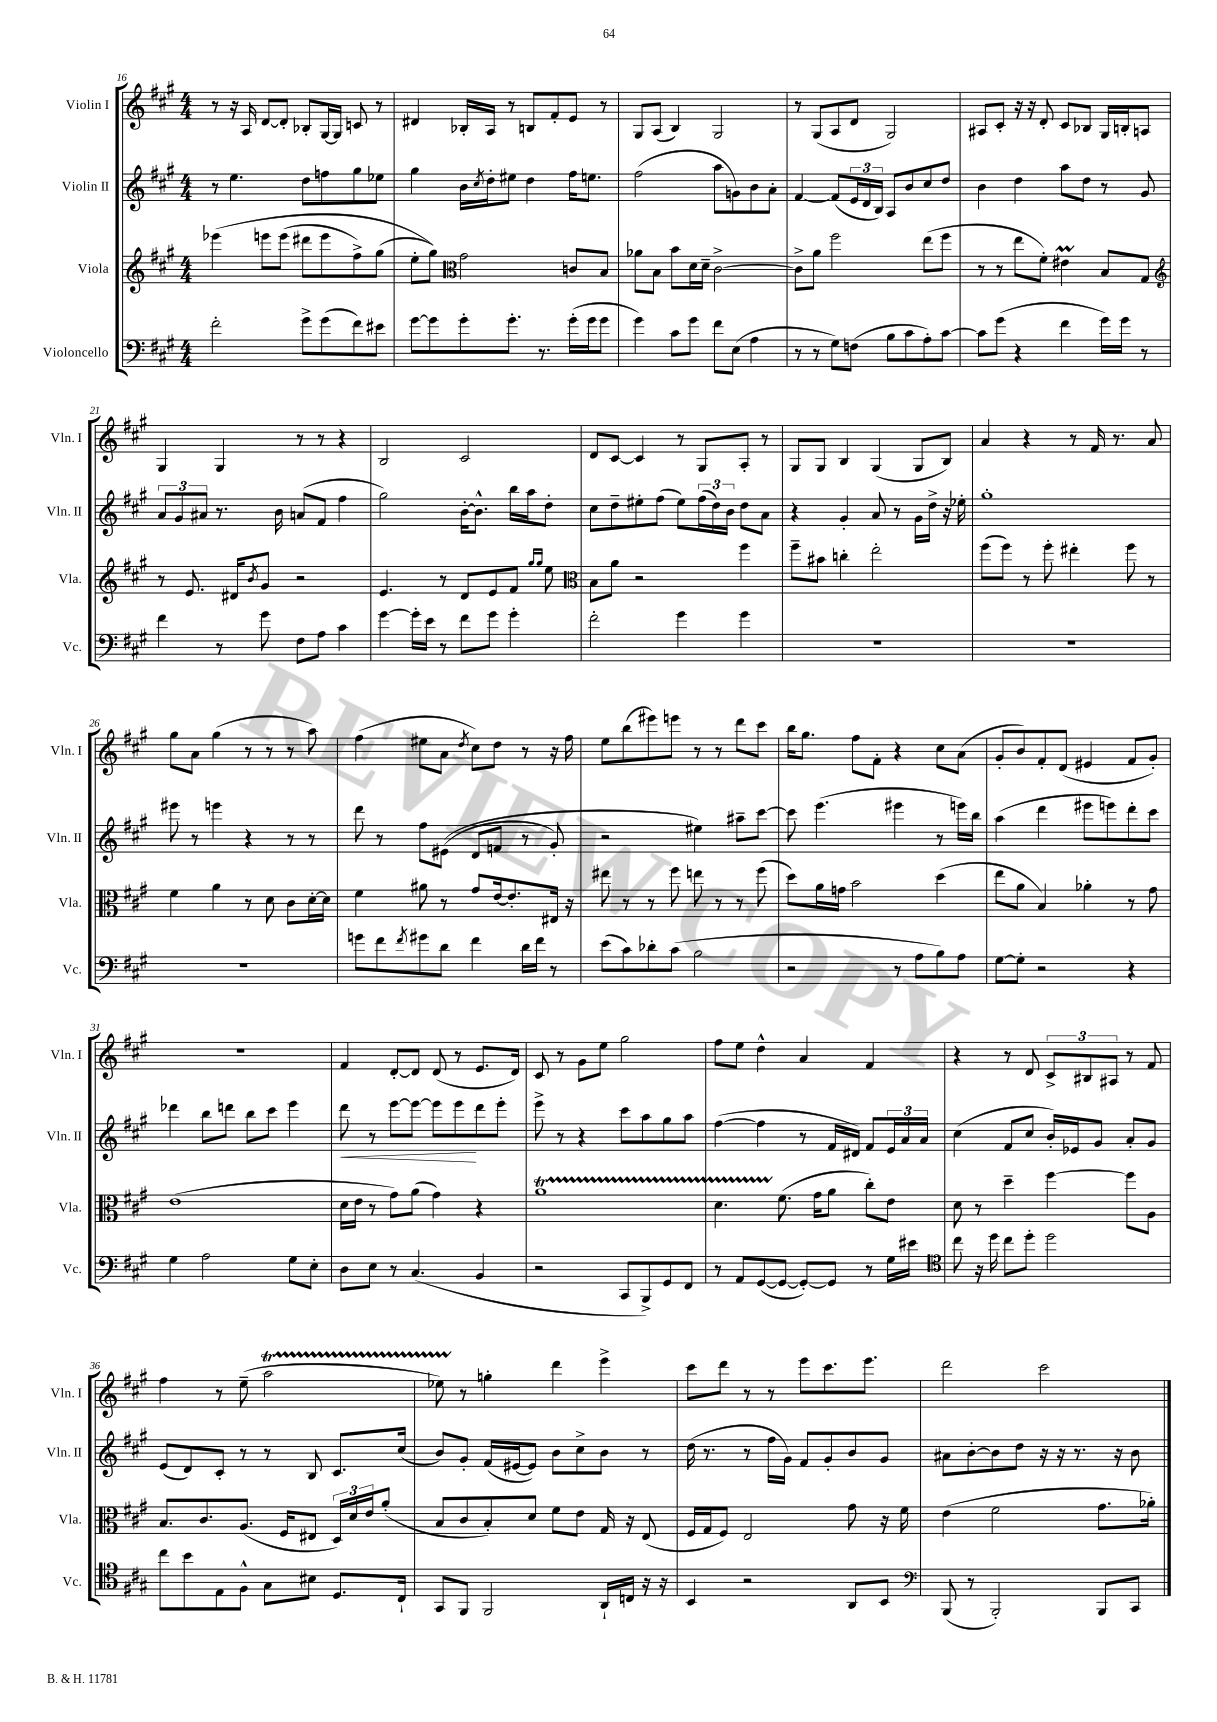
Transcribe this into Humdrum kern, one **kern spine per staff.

**kern	**kern	**kern	**dynam	**kern
*part4	*part3	*part2	*part2	*part1
*staff4	*staff3	*staff2	*staff2	*staff1
*I"Violoncello	*I"Viola	*I"Violin II	*	*I"Violin I
*I'Vc.	*I'Vla.	*I'Vln. II	*	*I'Vln. I
*clefF4	*clefG2	*clefG2	*	*clefG2
*k[f#c#g#]	*k[f#c#g#]	*k[f#c#g#]	*	*k[f#c#g#]
*M4/4	*M4/4	*M4/4	*	*M4/4
=16	=16	=16	=16	=16
2f#'\	(4eee-X\	8r	.	8r
.	.	4.ee\	.	16r
.	.	.	.	16A/
.	8eeen\L	.	.	[8d/L
.	(8eee\J	.	.	8d'/J]
8g#^\L	8ddd#X\L	8dd\L	.	8B-X'/L
(8g#\	8eee\	8ffn\	.	[16G#/L
.	.	.	.	16G#/JJ]
8f#\)	8ff#^\)	8gg#\	.	8cn/
8e#X\J	(8gg#\J	8ee-X\J	.	8r
=17	=17	=17	=17	=17
[8g#\L	8ee'\L	4gg#\	.	4d#X/
8g#\]	8gg#\J))	.	.	.
*	*clefC3	*	*	*
8g#'\	2g#\	16b\LL	.	16B-X'/LL
.	.	8qcc#/	.	.
.	.	16dd'\J	.	16A/JJ
8.g#'\J	.	8ee#X\J	.	8r
.	.	4dd\	.	8Bn/L
8.r	.	.	.	.
.	.	.	.	8f#'/
(16g#'\LL	8cn/L	16ff#\KL	.	8e/J
16g#\J	.	8.een\J	.	.
8g#\J	8B/J	.	.	8r
=18	=18	=18	=18	=18
4g#\)	8a-X\L	(2ff#\	.	8G#/L
.	8B\J	.	.	(8A/J
8c#\L	8b\L	.	.	4B/)
8g#\J	16d\L	.	.	.
.	16d~\JJ	.	.	.
8f#\L	[2c#^\	8aa\L	.	2G#/
(8E\J	.	8gn\)	.	.
4A\	.	8b\	.	.
.	.	8a'\J	.	.
=19	=19	=19	=19	=19
8r	8c#^\L]	[4f#/	.	8r
8r	8a\J	.	.	(8G#/L
8G#\L)	2ff#\	(8f#/L]	.	8A/
(8Fn\J	.	24e/L	.	8d/J
.	.	24d/	.	.
.	.	24B/JJ)	.	.
8B\L	.	8A/L	.	2G#/)
8c#\	.	8b/	.	.
8A'\)	(8ee\L	8cc#/	.	.
[8c#\J	8ff#\J	8dd/J	.	.
=20	=20	=20	=20	=20
8c#\L]	8r	4b\	.	8A#X/L
(8g#\J	8r	.	.	8c#'/J
4r	8ee\L	4dd\	.	16r
.	.	.	.	16r
.	8f#'\J)	.	.	8d'/
4f#\	4e#Xm\	8aa\L	.	8c#/L
.	.	8dd\J	.	8B-X/J
16g#\LL)	8B/L	8r	.	16G#/LL
16g#\JJ	.	.	.	16Bn'/J
8r	8G#/J	8g#/	.	8An/J
!!LO:LB:g=z
=21	=21	=21	=21	=21
*	*clefG2	*	*	*
4f#\	8r	12a/L	.	4G#/
.	.	12g#/	.	.
.	8.e/	.	.	.
.	.	12a#X/J	.	.
8r	.	8.r	.	4G#/
.	16d#X/KL	.	.	.
.	8qb/	.	.	.
8g#\	8g#/J	.	.	.
.	.	16b\	.	.
8F#\L	2r	(8an/L	.	8r
8A\J	.	8f#/J	.	8r
4c#\	.	4ff#\	.	4r
=22	=22	=22	=22	=22
[4g#\	4.e/	2gg#\)	.	2B/
16g#'\LL]	.	.	.	.
16e\JJ	.	.	.	.
8r	8r	.	.	.
8f#\L	8d/L	[16b'\KL	.	2c#/
.	.	8.b^^\J]	.	.
8g#\J	8e/	.	.	.
4g#'\	8f#/J	16bb\LL	.	.
.	.	16aa\J	.	.
.	16qqgg#/LL	.	.	.
.	16qqgg#/JJ	.	.	.
.	8ee\	8dd'\J	.	.
=23	=23	=23	=23	=23
*	*clefC3	*	*	*
2f#'\	8B\L	8cc#\L	.	8d/L
.	8a\J	8dd~\	.	[8c#/J
.	2r	8ee#X'\	.	4c#/]
.	.	(8ff#\J	.	.
4g#\	.	8ee#\L)	.	8r
.	.	(24ff#\L	.	8G#/L
.	.	24dd\)	.	.
.	.	24b\JJ	.	.
4g#\	4ff#\	8dd\L	.	8A'/J
.	.	8a\J	.	8r
=24	=24	=24	=24	=24
1r	8ff#~\L	4r	.	8G#/L
.	8b#X\J	.	.	8G#/J
.	4ccn'\	4g#'/	.	4B/
.	2ee'\	8a/	.	(4G#/
.	.	8r	.	.
.	.	16g#\LL	.	8G#/L
.	.	16dd^\JJ	.	.
.	.	16r	.	8B/J)
.	.	16ee-X'\	.	.
=25	=25	=25	=25	=25
1r	(8ff#\L	1gg#'	.	4a/
.	8ff#\J)	.	.	.
.	8r	.	.	4r
.	8ff#'\	.	.	.
.	4ee#X'\	.	.	8r
.	.	.	.	16f#/
.	.	.	.	8.r
.	8ff#\	.	.	.
.	8r	.	.	8a/
!!LO:LB:g=z
=26	=26	=26	=26	=26
1r	4f#\	8eee#X\	.	8gg#\L
.	.	8r	.	8a\J
.	4a\	4eeen\	.	(4gg#\
.	8r	4r	.	8r
.	8d\	.	.	8r
.	8c#\L	8r	.	8r
.	[16d'\L	8r	.	8aa\)
.	16d\JJ]	.	.	.
=27	=27	=27	=27	=27
8gn\L	4f#\	8ddd\	.	(4ff#\
8f#\	.	8r	.	.
8qf#/	.	.	.	.
8g#X\	8a#X\	8ff#\L	.	8ee#X\L
8d\J	8r	((8e#X\J	.	8a\J
.	.	.	.	8qdd/
4f#\	8g#/L	8d/L	.	8cc#\L)
.	[16e/k	8fn/J	.	8dd\J
.	8.e'/]	.	.	.
16d\LL	.	8r	.	8r
16f#\JJ	.	.	.	.
8r	16E#X/Jk	8g#'/)	.	16r
.	16r	.	.	16ff#\
=28	=28	=28	=28	=28
(8e\L	8ee#X\	2r	.	8ee\L
8c#\)	8r	.	.	(8bb\
8d-X'\	8r	.	.	8eee#X\)
(8c#\J	8ff#\	.	.	8eeen\J
2B\	8een\	4ee#X\)	.	8r
.	8r	.	.	8r
.	8r	8aa#X~\L	.	8ddd\L
.	(8ff#\	[8ccc#\J	.	8ccc#\J
=29	=29	=29	=29	=29
2r	8dd\L)	8ccc#\]	.	16bb\KL
.	.	.	.	8.gg#\J
.	16a\L	(4.eee\	.	.
.	16gn\JJ	.	.	.
.	2b\	.	.	8ff#\L
.	.	.	.	8f#'\J
8r	.	4eee#X\	.	4r
8A\L	.	.	.	.
8B\)	(4dd\	8r	.	8cc#\L
8A\J	.	16eeen\LL)	.	(8a\J
.	.	16bb\JJ	.	.
=30	=30	=30	=30	=30
[8G#\L	8ee\L	(4aa\	.	8g#'/L
8G#'\J]	8a\J	.	.	8b/)
2r	4B/)	4ddd\	.	8f#'/
.	.	.	.	(8d/J
.	4a-X'\	8eee#X\L	.	4e#X/
.	.	8eeen\)	.	.
4r	8r	8ddd'\	.	8f#/L
.	8g#\	8ccc#\J	.	8g#'/J)
!!LO:LB:g=z
=31	=31	=31	=31	=31
4G#\	(1e	4ddd-X\	.	1r
2A\	.	8bb\L	.	.
.	.	8dddn\J	.	.
.	.	8bb\L	.	.
.	.	8ccc#\J	.	.
8G#\L	.	4eee\	.	.
8E'\J	.	.	.	.
=32	=32	=32	=32	=32
!	!	!	!LO:HP:b	!
8D\L	16d\LL	8ddd\	<	4f#/
.	16e\JJ	.	.	.
8E\J	8r	8r	.	.
8r	8g#\L)	[8eee\L	.	[8d'/L
(4.C#/	(8a\J	8eee\J_	.	8d/J]
.	4g#\)	8eee\L]	.	(8d/
.	.	8eee\	.	8r
4BB/	4r	8ddd\	[	8.e/L
.	.	8eee'\J	.	.
.	.	.	.	16d/Jk)
=33	=33	=33	=33	=33
2r	1aT	8eee^\	.	8c#/
.	.	8r	.	8r
.	.	4r	.	8g#\L
.	.	.	.	8ee\J
8CC#/L	.	8ccc#\L	.	2gg#\
8BBB^/)	.	8aa\	.	.
8GG#/	.	8gg#\	.	.
8FF#/J	.	8aa\J	.	.
=34	=34	=34	=34	=34
8r	4.dTTT\	([4ff#\	.	8ff#\L
8AA/L	.	.	.	8ee\J
([8GG#/	.	4ff#\]	.	4dd^^\
8GG#/J_	(8.f#\	.	.	.
8GG#'/L_)	.	8r	.	4a/
.	16g#\KL	.	.	.
8GG#/J]	8a\J	16f#/LL	.	.
.	.	16d#X/JJ)	.	.
8r	8cc#'\L)	8f#/L	.	4f#/
16G#\LL	8e\J	24e/L	.	.
.	.	24a/	.	.
16e#X\JJ	.	.	.	.
.	.	24a/JJ	.	.
=35	=35	=35	=35	=35
*clefC4	*	*	*	*
8cc#\	8d\	(4cc#\	.	4r
16r	8r	.	.	.
16dd\	.	.	.	.
8cc#\L	4dd~\	8f#/L	.	8r
8dd'\J	.	8cc#/J	.	8d/
2dd\	[4ff#\	16b'/LL)	.	12c#^/L
.	.	16e-X/J	.	.
.	.	.	.	12B#X/
.	.	8g#/J	.	.
.	.	.	.	12A#X/J
.	8ff#\L]	8a'/L	.	8r
.	8A\J	8g#/J	.	8f#/
!!LO:LB:g=z
=36	=36	=36	=36	=36
8cc#\L	8.B/L	(8e/L	.	4ff#\
8b\	.	8d/)	.	.
.	8.c#/	.	.	.
8E\	.	8c#'/J	.	8r
8F#^^\J	(8.A/J	8r	.	(8ee~\
8G#\L	.	8r	.	2aaT\
.	16F#/KL	.	.	.
8B#X\J	8E#X/J	8B/	.	.
8.D/L	24D/LL)	8.c#/L	.	.
.	24d/	.	.	.
.	24e/J	.	.	.
.	(8a'/J	.	.	.
16C#`/Jk	.	(16cc#/Jk	.	.
=37	=37	=37	=37	=37
8GG#/L	8B/L	8b/L)	.	8ee-XTTT\)
8FF#/J	8c#/	8g#'/J	.	8r
2FF#/	8B'/)	(16f#/LL	.	4ggn'\
.	.	[16e#X/J	.	.
.	8d/J	8e#/J])	.	.
.	8f#\L	8b\L	.	4ddd\
.	8e\J	8cc#^\	.	.
16AA`/LL	16G#/	8b\J	.	4eee^\
16Cn/JJ	16r	.	.	.
16r	(8E/	8r	.	.
16r	.	.	.	.
=38	=38	=38	=38	=38
4BB/	16F#/LL	(16dd\	.	8ccc#\L
.	16G#/J	8.r	.	.
.	8F#/J)	.	.	8ddd\J
2r	2E/	8r	.	8r
.	.	16ff#\LL	.	8r
.	.	16g#\JJ)	.	.
.	.	8f#/L	.	8eee\L
.	.	8g#'/	.	8.ccc#\
8AA/L	8g#\	8b/	.	.
.	.	.	.	8.eee\J
8BB/J	16r	8g#/J	.	.
.	16f#\	.	.	.
=39	=39	=39	=39	=39
*clefF4	*	*	*	*
(8BBB/	(4e\	8a#X\L	.	2ddd\
8r	.	[8b'\	.	.
2BBB'/)	2f#\	8b\]	.	.
.	.	8dd\J	.	.
.	.	16r	.	2ccc#\
.	.	16r	.	.
.	.	8.r	.	.
8BBB/L	8.g#\L	.	.	.
.	.	16r	.	.
8CC#/J	.	8b\	.	.
.	16a-X'\Jk)	.	.	.
==	==	==	==	==
*-	*-	*-	*-	*-
